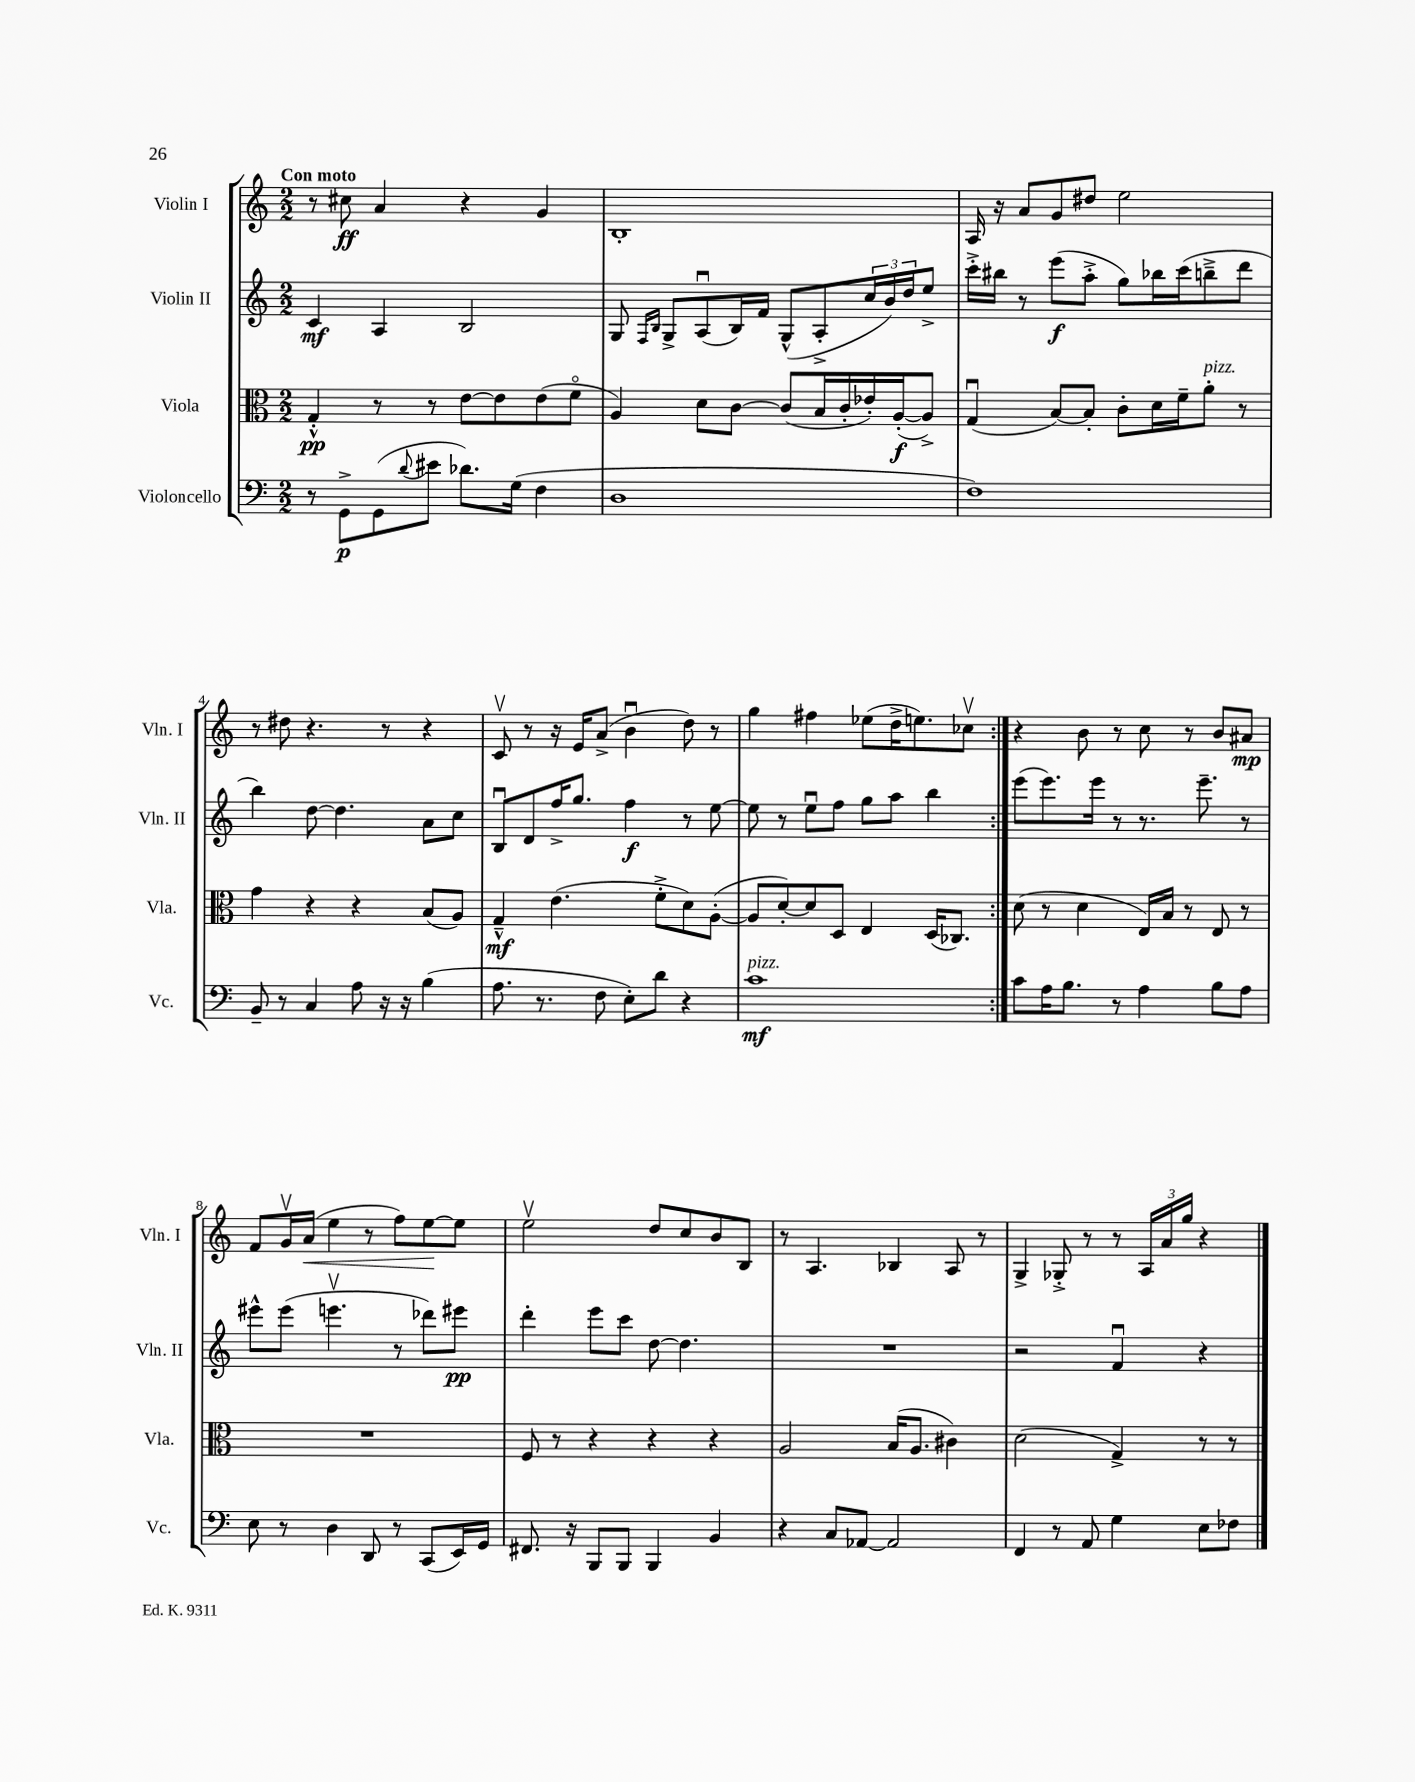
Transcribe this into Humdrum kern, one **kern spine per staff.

**kern	**dynam	**kern	**dynam	**kern	**dynam	**kern	**dynam
*part4	*part4	*part3	*part3	*part2	*part2	*part1	*part1
*staff4	*staff4	*staff3	*staff3	*staff2	*staff2	*staff1	*staff1
*I"Violoncello	*	*I"Viola	*	*I"Violin II	*	*I"Violin I	*
*I'Vc.	*	*I'Vla.	*	*I'Vln. II	*	*I'Vln. I	*
*clefF4	*	*clefC3	*	*clefG2	*	*clefG2	*
*k[]	*	*k[]	*	*k[]	*	*k[]	*
*M2/2	*	*M2/2	*	*M2/2	*	*M2/2	*
=1	=1	=1	=1	=1	=1	=1	=1
!	!	!	!	!	!	!LO:TX:a:B:t=Con moto	!
8r	.	4G'^^/	pp	4c/	mf	8r	.
8GG^\L	p	.	.	.	.	8cc#X\	ff
(8GG\	.	8r	.	4A/	.	4a/	.
8qqd/	.	.	.	.	.	.	.
8e#X\J	.	8r	.	.	.	.	.
8.d-X\L)	.	[8e\L	.	2B/	.	4r	.
.	.	8e\]	.	.	.	.	.
(16G\Jk	.	.	.	.	.	.	.
4F\	.	(8e\	.	.	.	4g/	.
.	.	8f\J	.	.	.	.	.
=2	=2	=2	=2	=2	=2	=2	=2
1D	.	4A/)	.	8G/	.	1B'	.
.	.	.	.	16qqF/LL	.	.	.
.	.	.	.	16qqB/JJ	.	.	.
.	.	.	.	8G^/L	.	.	.
.	.	8d\L	.	(8Au/	.	.	.
.	.	[8c\J	.	16B/L)	.	.	.
.	.	.	.	16f/JJ	.	.	.
.	.	(8c/L]	.	(8G^^/L	.	.	.
.	.	16B/L	.	8A'^/	.	.	.
.	.	16c'/	.	.	.	.	.
.	.	16e-X'/)	.	24cc/L	.	.	.
.	.	.	.	24b/)	.	.	.
.	.	([16A'/J	f	.	.	.	.
.	.	.	.	24dd/J	.	.	.
.	.	8A^/J])	.	8ee^/J	.	.	.
=3	=3	=3	=3	=3	=3	=3	=3
1F)	.	(4Gu/	.	16ccc'^\LL	.	16A/	.
.	.	.	.	16bb#X\JJ	.	16r	.
.	.	.	.	8r	.	8a/L	.
.	.	[8B/L)	.	(8eee\L	f	8g/	.
.	.	8B'/J]	.	8aa'^\J	.	8dd#X/J	.
.	.	8c'\L	.	8gg\L)	.	2ee\	.
.	.	16d\L	.	16bb-X\L	.	.	.
.	.	16f~\J	.	(16ccc\J	.	.	.
!	!	!LO:TX:a:i:t=pizz.	!	!	!	!	!
.	.	8a'\J	.	8bbn~^\	.	.	.
.	.	8r	.	8ddd\J	.	.	.
!!LO:LB:g=z
=4	=4	=4	=4	=4	=4	=4	=4
8BB~/	.	4g\	.	4bb\)	.	8r	.
8r	.	.	.	.	.	8dd#X\	.
4C/	.	4r	.	[8dd\	.	4.r	.
.	.	.	.	4.dd\]	.	.	.
8A\	.	4r	.	.	.	.	.
16r	.	.	.	.	.	8r	.
16r	.	.	.	.	.	.	.
(4B\	.	(8B/L	.	8a\L	.	4r	.
.	.	8A/J)	.	8cc\J	.	.	.
=5	=5	=5	=5	=5	=5	=5	=5
8.A\	.	4G~^^/	mf	8Bu/L	.	8cv/	.
.	.	.	.	8d/	.	8r	.
8.r	.	.	.	.	.	.	.
.	.	(4.e\	.	16ff^/K	.	16r	.
.	.	.	.	8.gg/J	.	16e/KL	.
8F\	.	.	.	.	.	(8a^/J	.
8E'\L)	.	.	.	4ff\	f	4bu\	.
8d\J	.	8f'^\L	.	.	.	.	.
4r	.	8d\)	.	8r	.	8dd\)	.
.	.	([8A'\J	.	[8ee\	.	8r	.
=6	=6	=6	=6	=6	=6	=6	=6
!LO:TX:a:i:t=pizz.	!	!	!	!	!	!	!
1c	mf	8A/L]	.	8ee\]	.	4gg\	.
.	.	[8d'/)	.	8r	.	.	.
.	.	8d/]	.	8eeu\L	.	4ff#X\	.
.	.	8D/J	.	8ff\J	.	.	.
.	.	4E/	.	8gg\L	.	(8ee-X\L	.
.	.	.	.	8aa\J	.	16dd^\K	.
.	.	.	.	.	.	8.een\)	.
.	.	(16D/KL	.	4bb\	.	.	.
.	.	8.C-X/J)	.	.	.	.	.
.	.	.	.	.	.	8cc-Xv\J	.
=7:|!	=7:|!	=7:|!	=7:|!	=7:|!	=7:|!	=7:|!	=7:|!
8c\L	.	(8d\	.	(8eee\L	.	4r	.
16A\K	.	8r	.	8.eee\)	.	.	.
8.B\J	.	.	.	.	.	.	.
.	.	4d\	.	.	.	8b\	.
.	.	.	.	16eee\Jk	.	.	.
8r	.	.	.	8r	.	8r	.
4A\	.	16E/LL)	.	8.r	.	8cc\	.
.	.	16B/JJ	.	.	.	.	.
.	.	8r	.	.	.	8r	.
.	.	.	.	8.eee~\	.	.	.
8B\L	.	8E/	.	.	.	8b/L	.
8A\J	.	8r	.	8r	.	8a#X/J	mp
!!LO:LB:g=z
=8	=8	=8	=8	=8	=8	=8	=8
8E\	.	1r	.	8eee#X^^\L	.	8f/L	.
8r	.	.	.	(8eee#\J	.	16gv/L	.
!	!	!	!	!	!	!	!LO:HP:b
.	.	.	.	.	.	(16a/JJ	<
4D\	.	.	.	4.eeenv\	.	4ee\	.
8DD/	.	.	.	.	.	8r	.
8r	.	.	.	8r	.	8ff\L)	.
(8CC/L	.	.	.	8ddd-X\L)	.	[8ee\	.
16EE/L)	.	.	.	8eee#X\J	pp	8ee\J]	[
16GG/JJ	.	.	.	.	.	.	.
=9	=9	=9	=9	=9	=9	=9	=9
8.FF#X/	.	8F/	.	4ddd'\	.	2eev\	.
.	.	8r	.	.	.	.	.
16r	.	.	.	.	.	.	.
8BBB/L	.	4r	.	8eee\L	.	.	.
8BBB/J	.	.	.	8ccc\J	.	.	.
4BBB/	.	4r	.	[8dd\	.	8dd/L	.
.	.	.	.	4.dd\]	.	8cc/	.
4BB/	.	4r	.	.	.	8b/	.
.	.	.	.	.	.	8B/J	.
=10	=10	=10	=10	=10	=10	=10	=10
4r	.	2A/	.	1r	.	8r	.
.	.	.	.	.	.	4.A/	.
8C/L	.	.	.	.	.	.	.
[8AA-X/J	.	.	.	.	.	.	.
2AA-/]	.	(16B/KL	.	.	.	4B-X/	.
.	.	8.A/J	.	.	.	.	.
.	.	4c#X\)	.	.	.	8A/	.
.	.	.	.	.	.	8r	.
=11	=11	=11	=11	=11	=11	=11	=11
4FF/	.	(2d\	.	2r	.	4G^/	.
8r	.	.	.	.	.	8G-X'^/	.
8AA/	.	.	.	.	.	8r	.
4G\	.	4G^/)	.	4fu/	.	8r	.
.	.	.	.	.	.	24A/LL	.
.	.	.	.	.	.	24a/	.
.	.	.	.	.	.	24gg/JJ	.
8E\L	.	8r	.	4r	.	4r	.
8F-X\J	.	8r	.	.	.	.	.
==	==	==	==	==	==	==	==
*-	*-	*-	*-	*-	*-	*-	*-
